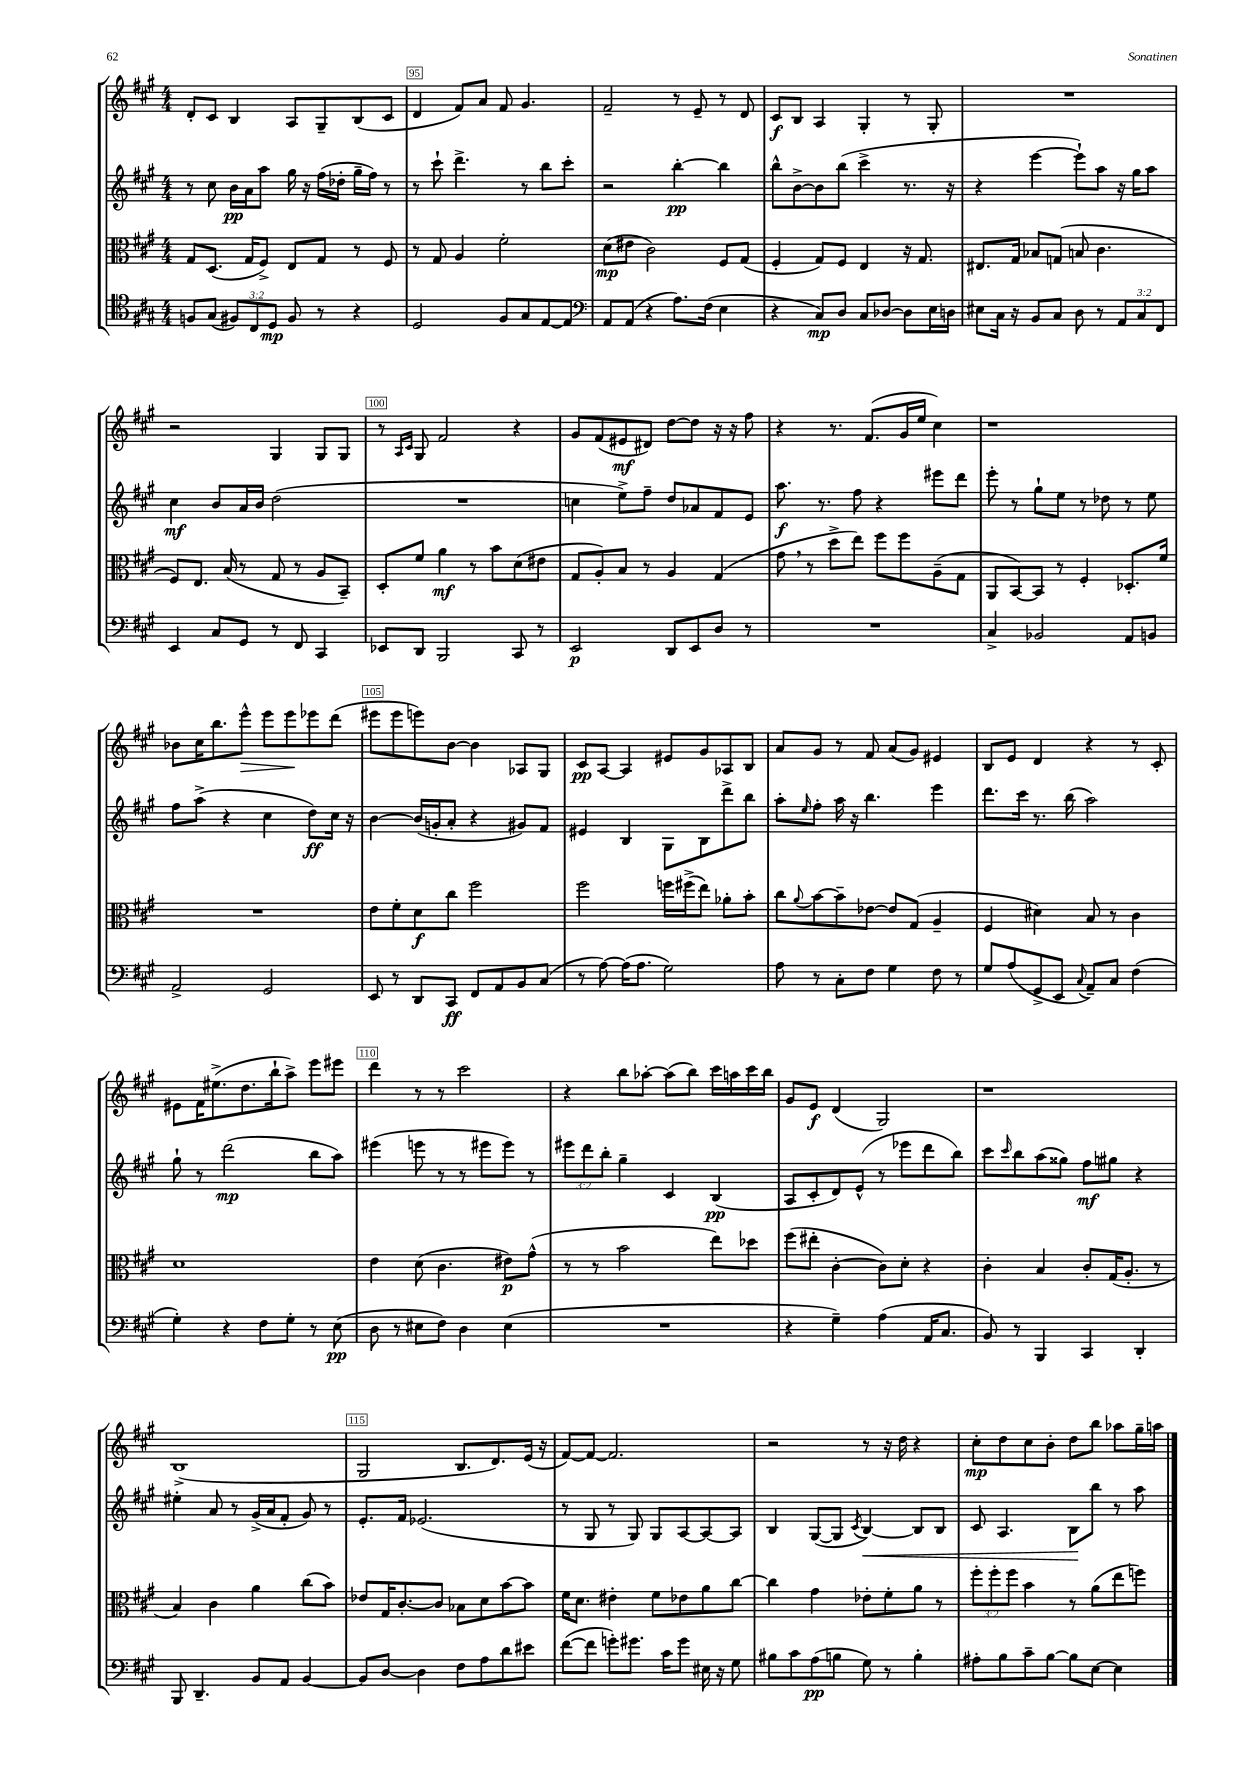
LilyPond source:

<<
\new StaffGroup <<
\new Staff = "s0" {
    \clef treble \key a \major \numericTimeSignature \time 4/4
    d'8-. cis'8 b4 a8 gis8-- b8( cis'8 |
    d'4 fis'8) a'8 fis'8 gis'4. |
    fis'2-- r8 e'8-- r8 d'8 |
    cis'8\f b8 a4 gis4-. r8 gis8-. |
    R1 |
    r2 gis4 gis8 gis8 |
    r8 \grace { a16 cis'16 } gis8 fis'2 r4 |
    gis'8 fis'8( eis'8\mf dis'8) d''8~ d''8 r16 r16 fis''8 |
    r4 r8. fis'8.( gis'16 e''16 cis''4) |
    r1 |
    bes'8 cis''16 b''8. e'''8-^\> e'''8 e'''8\! ees'''8 d'''8( |
    eis'''8 eis'''8 e'''8) b'8~ b'4 aes8 gis8 |
    cis'8\pp a8~ a4 eis'8 gis'8 aes8 b8 |
    a'8 gis'8 r8 fis'8 a'8( gis'8) eis'4 |
    b8 e'8 d'4 r4 r8 cis'8-. |
    eis'8 fis'16 eis''8.->( d''8. b''16-! a''8->) e'''8 eis'''8 |
    d'''4 r8 r8 cis'''2 |
    r4 b''8 aes''8~-. aes''8( b''8) cis'''16 a''16 cis'''16 b''16 |
    gis'8 e'8\f d'4( gis2) |
    r1 |
    b1->( |
    gis2 b8. d'8.) e'16( r16 |
    fis'8~) fis'8~ fis'2. |
    r2 r8 r16 d''16 r4 |
    cis''8-.\mp d''8 cis''8 b'8-. d''8 b''8 aes''8 gis''16-- a''16 \bar "|." |
}
\new Staff = "s1" {
    \clef treble \key a \major \numericTimeSignature \time 4/4 \override Staff.TupletNumber.text = #tuplet-number::calc-fraction-text
    r8 cis''8 b'16\pp a'16 a''8 gis''16 r16 fis''16( des''16-. gis''16-- fis''16) r8 |
    r8 cis'''8-! d'''4.-> r8 b''8 cis'''8-. |
    r2 b''4~-.\pp b''4 |
    b''8-^ b'8~-> b'8 b''8( cis'''4-> r8. r16 |
    r4 e'''4~ e'''8-!) a''8 r16 gis''16 a''8 |
    cis''4\mf b'8 a'16 b'16 d''2( |
    R1 |
    c''4 e''8->) fis''8-- d''8 aes'8 fis'8 e'8 |
    a''8.\f r8. fis''8 r4 eis'''8 d'''8 |
    e'''8-. r8 gis''8-! e''8 r8 des''8 r8 e''8 |
    fis''8 a''8->( r4 cis''4 d''8\ff) cis''16 r16 |
    b'4~ b'16( g'16-. a'8-. r4 gis'8) fis'8 |
    eis'4 b4 gis8 b8 d'''8-> b''8 |
    a''8-. \grace { e''16 } fis''8-. a''16 r16 b''4. e'''4 |
    d'''8. cis'''16 r8. b''16( a''2) |
    gis''8-! r8 d'''2\mp( b''8 a''8) |
    eis'''4( e'''8 r8 r8 eis'''8 eis'''8) r8 |
    \tuplet 3/2 { eis'''8 d'''8 b''8-. } gis''4-- cis'4 b4\pp( |
    a8 cis'8-. d'8) e'8-^( r8 ees'''8 d'''8 b''8) |
    cis'''8 \grace { cis'''16 } b''8 a''8( gisis''8) fis''8\mf gis''8 r4 |
    eis''4-. a'8 r8 gis'16->( a'16 fis'8-. gis'8) r8 |
    e'8.-. fis'16 ees'2.( |
    r8 gis8 r8 gis8) gis8 a8~ a8~ a8 |
    b4 gis8~( gis8 \acciaccatura { cis'8 } b4~\<) b8 b8 |
    cis'8 a4. b8\! b''8 r8 a''8 \bar "|." |
}
\new Staff = "s2" {
    \clef alto \key a \major \numericTimeSignature \time 4/4 \override Staff.TupletNumber.text = #tuplet-number::calc-fraction-text
    gis8 d8.( gis16 fis8->) e8 gis8 r8 fis8 |
    r8 gis8 a4 fis'2-. |
    d'8\mp( eis'8 cis'2) fis8 gis8( |
    fis4-. gis8) fis8 e4 r16 gis8. |
    eis8. gis16 bes8 g8( b8 cis'4. |
    fis8) e8. b16( r8 gis8 r8 a8 b,8--) |
    d8-. fis'8 a'4\mf r8 b'8 d'8( eis'8 |
    gis8 a8-.) b8 r8 a4 gis4( |
    gis'8 \breathe r8 d''8-> e''8) fis''8 fis''8 a8--( gis8 |
    a,8 b,8~) b,8 r8 fis4-. des8.-. fis'16 |
    R1 |
    e'8 fis'8-. d'8\f cis''8 fis''2 |
    fis''2 f''16 fis''16->( e''8) aes'8-. b'8-. |
    cis''8 \appoggiatura { a'8 } b'8~ b'8-- ees'8~ ees'8 gis8( a4-- |
    fis4 dis'4) b8 r8 cis'4 |
    d'1 |
    e'4 d'8( cis'4. eis'8\p) gis'8-^( |
    r8 r8 b'2 e''8) des''8 |
    fis''8( eis''8-. cis'4~-. cis'8) d'8-. r4 |
    cis'4-. b4 cis'8-. gis16( a8.-. r8 |
    b4) cis'4 a'4 cis''8( b'8) |
    ees'8 gis16 cis'8.~-. cis'8 bes8 d'8 b'8~ b'8 |
    fis'16 d'8. eis'4-. fis'8 ees'8 a'8 cis''8~ |
    cis''4 gis'4 ees'8-. fis'8-. a'8 r8 |
    \tuplet 3/2 { fis''8-. fis''8-. fis''8 } b'4 r8 a'8( e''8 f''8) \bar "|." |
}
\new Staff = "s3" {
    \clef tenor \key a \major \numericTimeSignature \time 4/4 \override Staff.TupletNumber.text = #tuplet-number::calc-fraction-text
    f8 gis8( \tuplet 3/2 { fis8) cis8 d8\mp } fis8 r8 r4 |
    d2 fis8 gis8 e8~ e8 |
    \clef bass a,8 a,8( r4 a8.) fis16( e4 |
    r4 cis8\mp) d8 cis8 des8~ des8 e16 d16 |
    eis8 cis16 r16 b,8 cis8 d8 r8 \tuplet 3/2 { a,8 cis8 fis,8 } |
    e,4 cis8 gis,8 r8 fis,8 cis,4 |
    ees,8 d,8 b,,2 cis,8 r8 |
    e,2\p d,8 e,8 d8 r8 |
    R1 |
    cis4-> bes,2 a,8 b,8 |
    a,2-> gis,2 |
    e,8 r8 d,8 cis,8\ff fis,8 a,8 b,8 cis8( |
    r8 a8~) a16( a8. gis2) |
    a8 r8 cis8-. fis8 gis4 fis8 r8 |
    gis8 a8( gis,8-> e,8 \appoggiatura { cis8 } a,8--) cis8 fis4( |
    gis4-.) r4 fis8 gis8-. r8 e8\pp( |
    d8 r8 eis8 fis8) d4 eis4( |
    R1 |
    r4 gis4--) a4( a,16 cis8. |
    b,8) r8 b,,4 cis,4 d,4-. |
    b,,8 d,4.-- b,8 a,8 b,4~ |
    b,8 d8~ d4 fis8 a8 d'8 eis'8 |
    fis'8~( fis'8 g'8-.) gis'8. cis'16 gis'8 eis16 r16 gis8 |
    bis8 cis'8 a8\pp( b8 gis8) r8 b4-. |
    ais8-. b8 cis'8-- b8~ b8 e8~ e4 \bar "|." |
}
>>
>>
\layout { \context { \Score currentBarNumber = #94 \override BarNumber.break-visibility = ##(#f #t #t) barNumberVisibility = #(every-nth-bar-number-visible 5) \override BarNumber.stencil = #(make-stencil-boxer 0.1 0.3 ly:text-interface::print) } }
